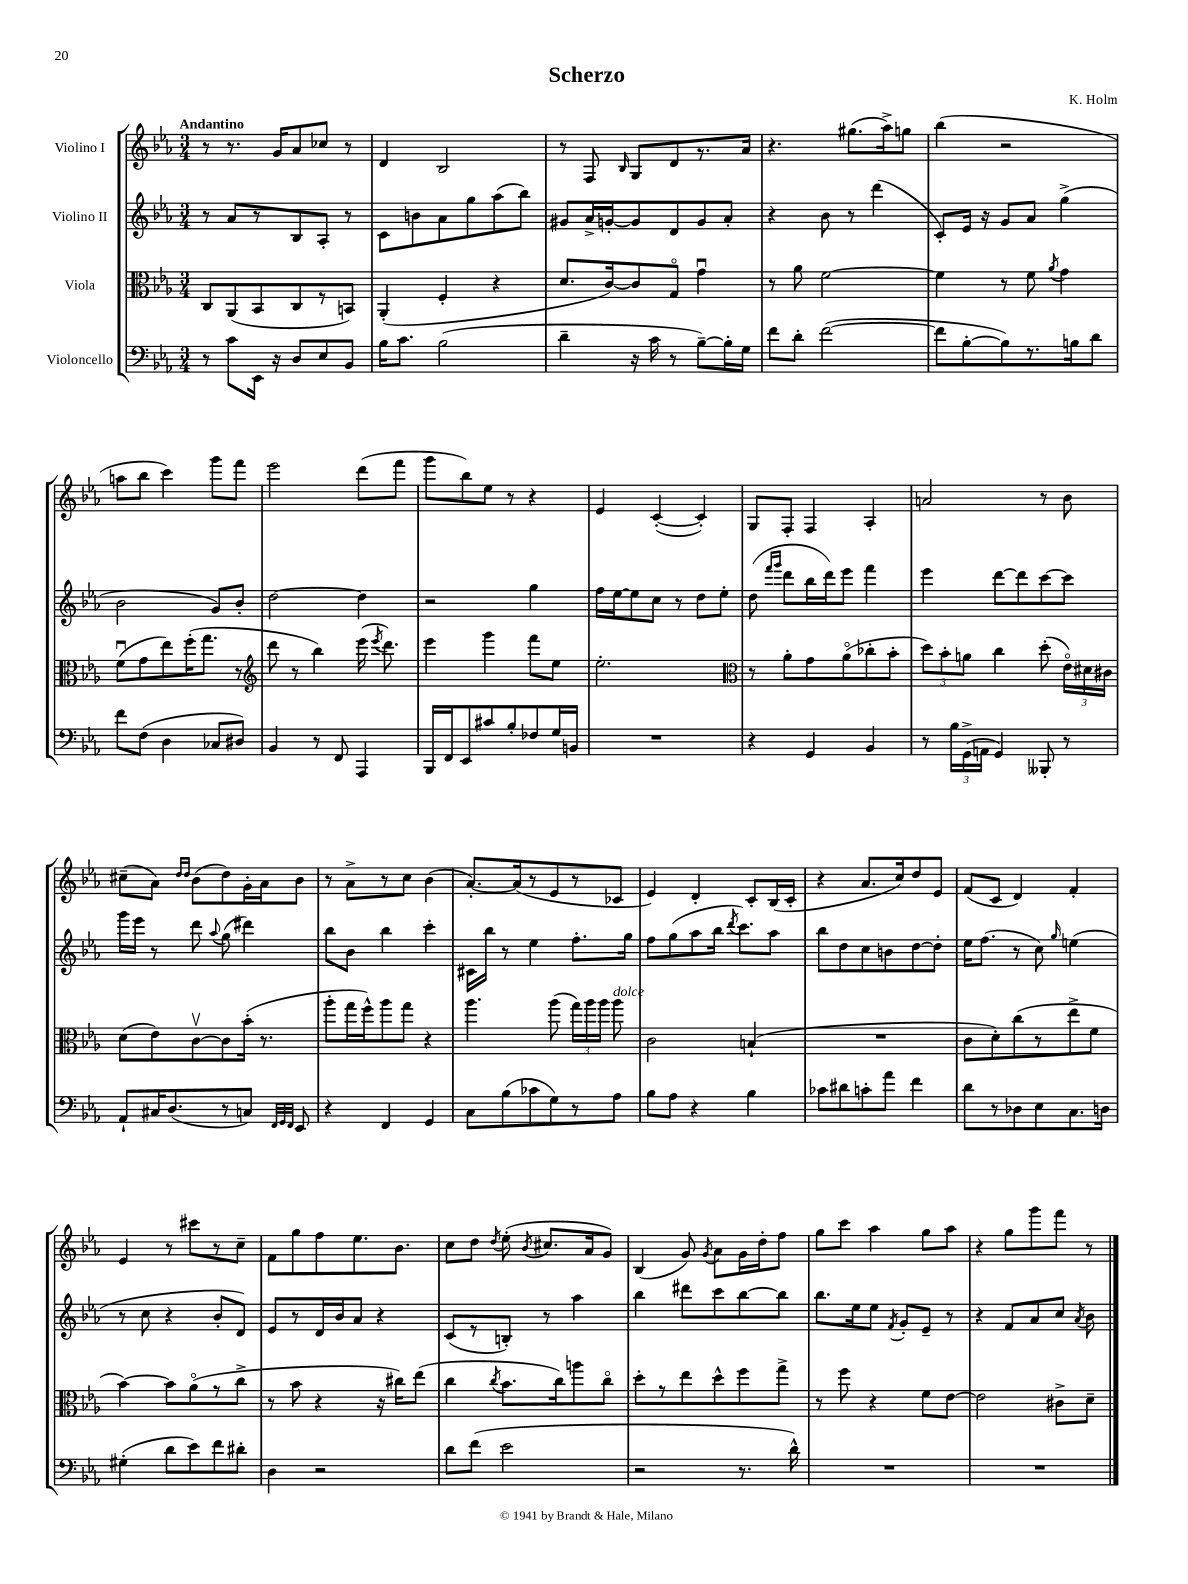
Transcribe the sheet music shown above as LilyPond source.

\header { title = "Scherzo" composer = "K. Holm" }
<<
\new StaffGroup <<
\new Staff = "s0" \with { instrumentName = "Violino I" } {
    \clef treble \key ees \major \numericTimeSignature \time 3/4 \tempo "Andantino"
    \autoBeamOff r8 r8. g'16[ aes'8 ces''8] r8 |
    d'4 bes2 |
    r8 f8 \grace { bes16 } g8[ d'8 r8. aes'16] |
    r4. gis''8.[( aes''16->) g''8] |
    bes''4( r2 |
    a''8[ bes''8] c'''4) g'''8[ f'''8] |
    ees'''2 d'''8[( f'''8] |
    g'''8[ bes''8) ees''8] r8 r4 |
    ees'4 c'4~-.( c'4-.) |
    g8[ f8]-. f4 aes4-. |
    a'2 r8 bes'8 |
    cis''8[--( aes'8]) \grace { d''16[ d''16] } bes'8[( d''8) g'16-. aes'16 bes'8] |
    r8 aes'8[-> r8 c''8] bes'4( |
    aes'8.[~-.) aes'16( r8 ees'8 r8 ces'8] |
    ees'4) d'4-. c'8[-. bes16( c'16]-. |
    r4 aes'8.[ c''16) d''8 ees'8] |
    f'8[( c'8] d'4) f'4-. |
    ees'4 r8 cis'''8[ r8 c''8]-- |
    f'8[ g''8 f''8 ees''8. bes'8.] |
    c''8[ d''8] \acciaccatura { d''8 } ees''8-.( \acciaccatura { bes'8 } cis''8.[ aes'16 g'8]) |
    bes4( g'8) \acciaccatura { g'8 } aes'8[ g'16 d''16-. f''8] |
    g''8[ c'''8] aes''4 g''8[ aes''8] |
    r4 g''8[ g'''8 f'''8] r8 \bar "|." |
}
\new Staff = "s1" \with { instrumentName = "Violino II" } {
    \clef treble \key ees \major \numericTimeSignature \time 3/4
    \autoBeamOff r8 aes'8[ r8 bes8 aes8]-. r8 |
    c'8[ b'8 aes'8 g''8 aes''8( bes''8]) |
    gis'8[ aes'16-> g'16~-. g'8 d'8 g'8 aes'8]-. |
    r4 bes'8 r8 d'''4( |
    c'8[-.) ees'16] r16 g'8[ aes'8] g''4->( |
    bes'2 g'8[) bes'8]-. |
    d''2~ d''4 |
    r2 g''4 |
    f''16[ ees''16~ ees''8 c''8] r8 d''8[ ees''8]-. |
    d''8( \grace { f'''16[ g'''16] } d'''8[ bes''16 d'''16) ees'''8] f'''4 |
    ees'''4 d'''8[~ d'''8 c'''8~ c'''8] |
    g'''16[ ees'''16] r8 d'''8 \appoggiatura { aes''8 } g''8( dis'''4) |
    bes''8[ bes'8] bes''4 c'''4-. |
    cis'16[ bes''16] r8 ees''4 f''8.[-. g''16] |
    f''8[ g''8( aes''8 bes''16] \acciaccatura { d'''8 } c'''8.[) aes''8] |
    bes''8[ d''8 c''8 b'8 d''8~ d''8]-. |
    ees''16[ f''8.]( r8 c''8) \grace { g''16 } e''4( |
    r8 c''8 r4 bes'8[-. d'8]) |
    ees'8[ r8 d'16 bes'16 aes'8] r4 |
    c'8[( r8 b8]-.) r8 aes''4 |
    bes''4 dis'''8[ c'''8 bes''8~ bes''8] |
    bes''8.[ ees''16 ees''8] \acciaccatura { f'8 } g'8[-. ees'8]-- r8 |
    r4 f'8[ aes'8 c''8] \acciaccatura { aes'8 } bes'8 \bar "|." |
}
\new Staff = "s2" \with { instrumentName = "Viola" } {
    \clef alto \key ees \major \numericTimeSignature \time 3/4
    \autoBeamOff c8[ aes,8( bes,8 c8 r8 b,8]) |
    aes,4-.( f4-. r4 |
    d'8.[ c'16~) c'8 g8]\flageolet g'4\downbow |
    r8 aes'8 f'2~ |
    f'4 r8 f'8 \acciaccatura { aes'8 } g'4 |
    f'8[\downbow( g'8 ees''8) f''16-.( g''8.] r8 |
    \clef treble d'''8 r8 bes''4) ees'''16( \acciaccatura { ees'''8 } d'''8.) |
    ees'''4 g'''4 f'''8[ ees''8] |
    ees''2.-. |
    \clef alto r8 aes'8[-. g'8 aes'8\flageolet( ces''8-. bes'8]-. |
    \tuplet 3/2 { d''8[) bes'8-. a'8] } c''4 d''8-.( \tuplet 3/2 { ees'16[\flageolet) dis'16 cis'16] } |
    d'8[( ees'8) c'8~\upbow c'8 bes'16]-.( r8. |
    aes''8[-. g''16 f''16-^) aes''8 g''8] r4 |
    aes''4. aes''8( \tuplet 3/2 { g''16[) aes''16 aes''16] } aes''8^\markup { \italic "dolce" } |
    c'2 b4-!( |
    R2. |
    c'8[ d'8-.) c''8( r8 ees''8-> f'8] |
    bes'4~) bes'8[ aes'8\flageolet( r8 c''8]-> |
    r8 bes'8 r4 r16 cis''16[) ees''8]( |
    c''4 \acciaccatura { c''8 } bes'8.[ c''16) a''8 c''8]\flageolet |
    d''8[-. r8 ees''8 d''8-^ f''8 g''8]-> |
    r8 f''8 r4 f'8[ ees'8]~ |
    ees'2 cis'8[-> d'8]-- \bar "|." |
}
\new Staff = "s3" \with { instrumentName = "Violoncello" } {
    \clef bass \key ees \major \numericTimeSignature \time 3/4
    \autoBeamOff r8 c'8[ ees,16] r16 d8[ ees8 bes,8] |
    bes16[ c'8.] bes2( |
    d'4-- r16 c'16 r8 bes8[~--) bes16-. g16] |
    f'8[ d'8]-. f'2~( |
    f'8[ bes8~-. bes8) r8. b16 d'8] |
    f'8[ f8]( d4 ces8[ dis8]) |
    bes,4 r8 f,8 aes,,4 |
    bes,,16[ f,16 ees,8 cis'8 bes8-. fes8 g16 b,16] |
    R2. |
    r4 g,4 bes,4 |
    r8 \tuplet 3/2 { bes16[ g,16->( a,16] } g,4) beses,,8-. r8 |
    aes,8[-! cis16 d8.( r8 c8]) \grace { f,32[ g,32 f,32] } ees,8 |
    r4 f,4 g,4 |
    c8[ bes8( ces'8 g8) r8 aes8] |
    bes8[ aes8] r4 bes4 |
    ces'8[ dis'8 c'8-. aes'8] f'4 |
    d'8[ r8 des8 ees8 c8. d16] |
    gis4-.( d'8[ ees'8) f'8 dis'8]-. |
    d4 r2 |
    d'8[ f'8]( ees'2 |
    r2 r8. d'16-^) |
    R2. |
    R2. \bar "|." |
}
>>
>>
\layout { \context { \Score \remove "Bar_number_engraver" } }
